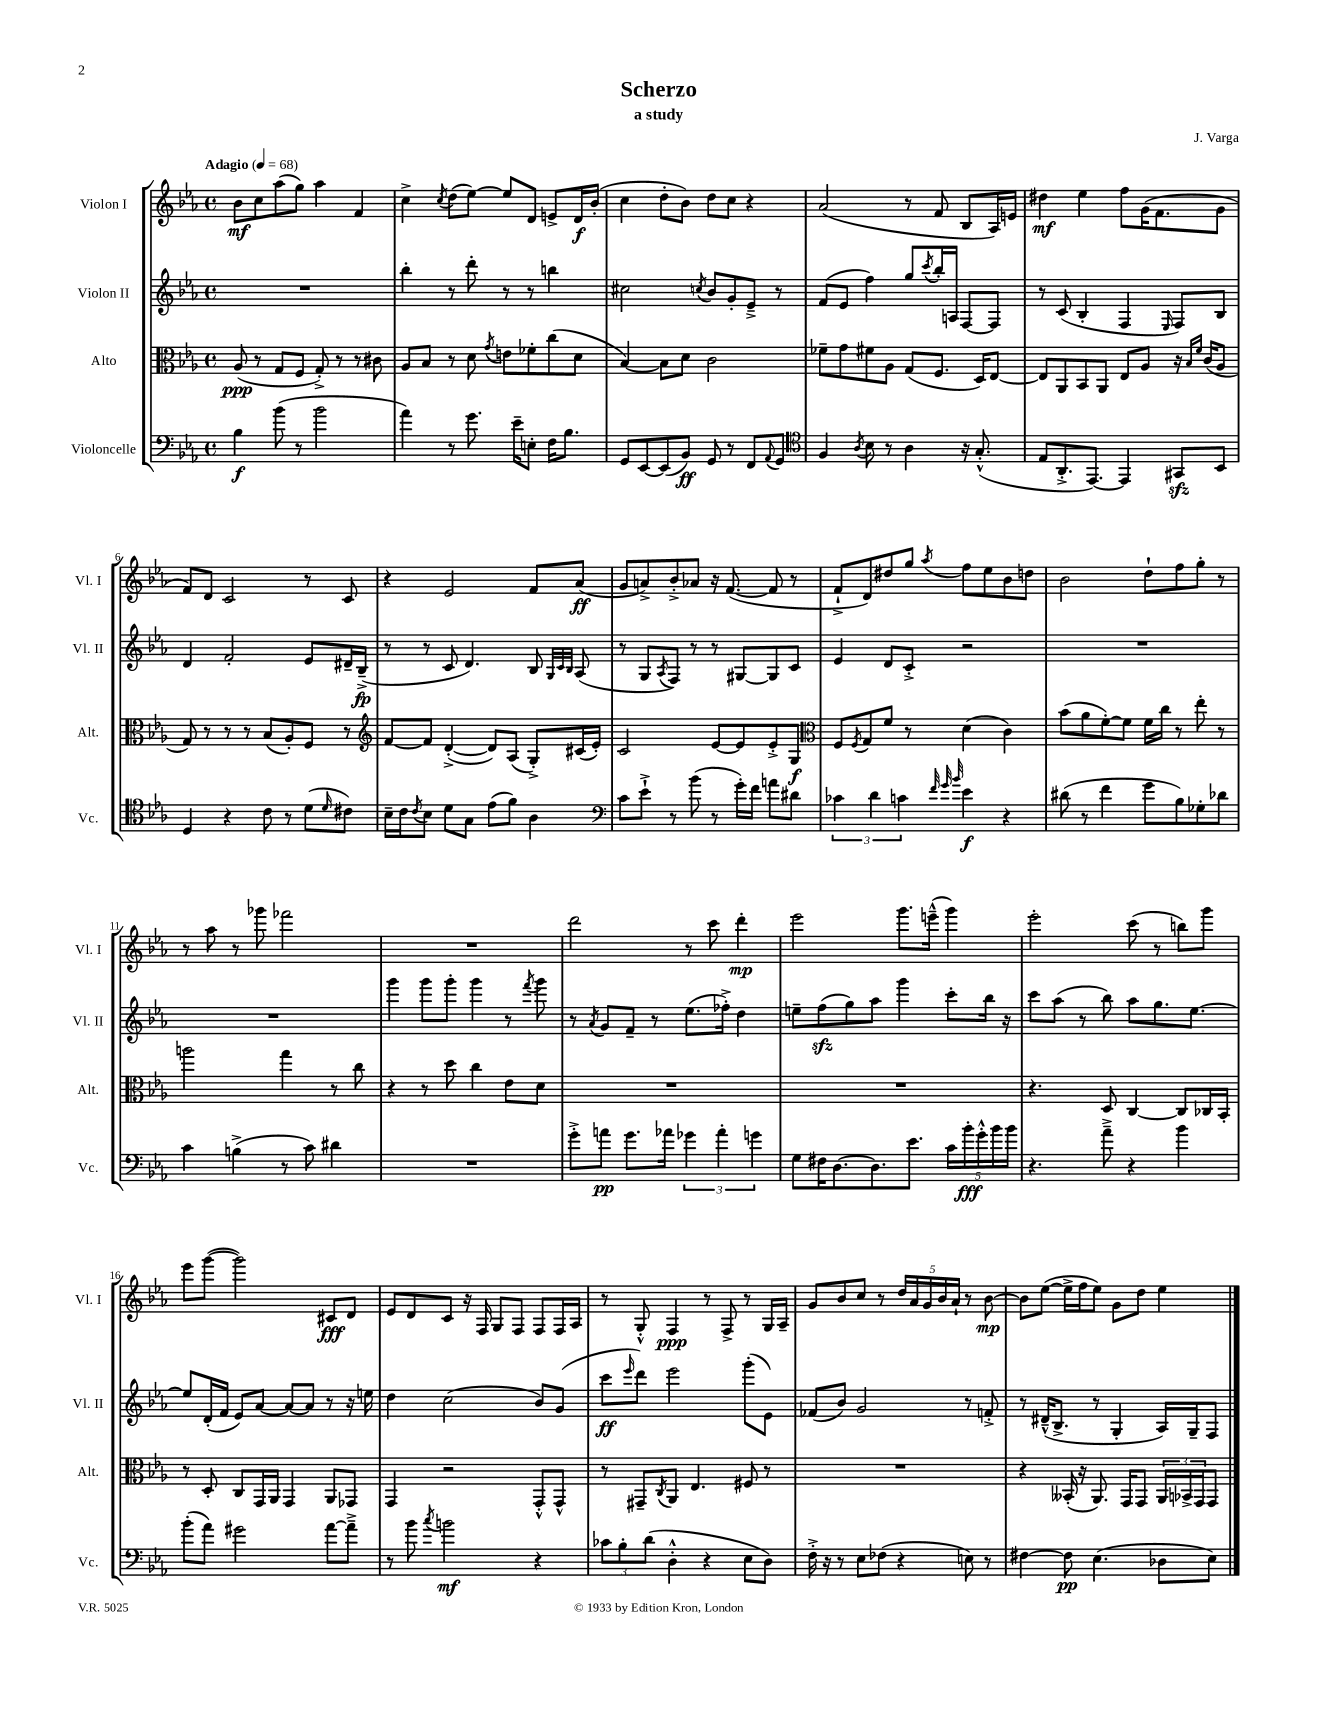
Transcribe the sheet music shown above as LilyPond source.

\header { title = "Scherzo" composer = "J. Varga" subtitle = "a study" }
<<
\new StaffGroup <<
\new Staff = "s0" \with { instrumentName = "Violon I" shortInstrumentName = "Vl. I" } {
    \clef treble \key ees \major \defaultTimeSignature \time 4/4 \tempo "Adagio" 4 = 68
    bes'8\mf c''8 aes''8( g''8) aes''4 f'4 |
    c''4-> \acciaccatura { c''8 } d''8( ees''8~) ees''8 d'8 e'8-> d'16\f bes'16-.( |
    c''4 d''8-. bes'8) d''8 c''8 r4 |
    aes'2( r8 f'8 bes8 aes16) e'16 |
    dis''4\mf ees''4 f''8 g'16( f'8. g'8 |
    f'8) d'8 c'2 r8 c'8 |
    r4 ees'2 f'8 aes'8\ff( |
    g'8 a'8->) bes'8-.-> aes'8 r16 f'8.~( f'8 r8 |
    f'8-!-> d'8) dis''8 g''8 \acciaccatura { aes''8 } f''8 ees''8 bes'8 d''8 |
    bes'2 d''8-! f''8 g''8-. r8 |
    r8 aes''8 r8 ges'''8 fes'''2 |
    R1 |
    d'''2 r8 c'''8 d'''4-.\mp |
    ees'''2 g'''8. e'''16---^( g'''4) |
    ees'''2-. c'''8( r8 b''8) g'''8 |
    ees'''8 g'''8~( g'''2) cis'8\fff d'8 |
    ees'8 d'8 c'8 r16 f16 g8 f8 f8 f16 aes16 |
    r8 g8-.-^ f4\ppp r8 f8-> r8 g16 aes16-- |
    g'8 bes'8 c''8 r8 \tuplet 5/4 { d''16 aes'16 g'16 bes'16 aes'16-! } r8 bes'8~\mp |
    bes'8 ees''8~( ees''16-> f''16 ees''8) g'8 d''8 ees''4 \bar "|." |
}
\new Staff = "s1" \with { instrumentName = "Violon II" shortInstrumentName = "Vl. II" } {
    \clef treble \key ees \major \defaultTimeSignature \time 4/4
    R1 |
    bes''4-. r8 d'''8-. r8 r8 b''4 |
    cis''2 \acciaccatura { c''8 } bes'8 g'8-. ees'8---> r8 |
    f'8( ees'8 f''4) g''8 \acciaccatura { c'''8 } bes''16-. a16 f8~ f8 |
    r8 c'8( bes4-. f4 \grace { ees16 } f8) bes8 |
    d'4 f'2-. ees'8 dis'16-- bes16--->\fp( |
    r8 r8 c'8 d'4.) bes8 \grace { g32 c'32 bes32 } aes8( |
    r8 g8 \acciaccatura { aes8 } f8) r8 r8 gis8~ gis8 c'8 |
    ees'4 d'8 c'8-.-> r2 |
    R1 |
    R1 |
    g'''4 g'''8 g'''8-. g'''4 r8 \acciaccatura { f'''8 } g'''8 |
    r8 \acciaccatura { aes'8 } g'8 f'8-- r8 ees''8.( fes''16-.->) d''4 |
    e''8-- f''8\sfz( g''8) aes''8 g'''4 c'''8-. bes''16 r16 |
    c'''8 aes''8( r8 bes''8) aes''8 g''8. ees''8.~ |
    ees''8 d'16-.( f'16 ees'8) aes'8~ aes'8~ aes'8 r8 r16 e''16 |
    d''4 c''2( bes'8) g'8( |
    c'''8\ff \grace { ees'''16 } d'''8) ees'''2 g'''8-.( ees'8) |
    fes'8( bes'8) g'2 r8 f'8-.-> |
    r8 dis'16---^( bes8.-> r8 g4-. aes16) g16-- f8 \bar "|." |
}
\new Staff = "s2" \with { instrumentName = "Alto" shortInstrumentName = "Alt." } {
    \clef alto \key ees \major \defaultTimeSignature \time 4/4
    aes8\ppp( r8 g8 f8 g8-.->) r8 r8 cis'8 |
    aes8 bes8 r8 d'8 \acciaccatura { g'8 } e'8 fes'8-. c''8( d'8 |
    bes4~) bes8 d'8 c'2 |
    fes'8-- g'8 fis'8 aes8 g8( f8. d16) ees8~ |
    ees8 aes,8 bes,8 aes,8 ees8 aes8 r16 \grace { bes16 f'16 } c'16( aes8 |
    g8) r8 r8 r8 bes8( aes8-.) f8 r8 |
    \clef treble f'8~ f'8 d'4~-.->( d'8) aes8( g8-.->) cis'16( ees'16-.) |
    c'2 ees'8~ ees'8 ees'8-.-> g8\f |
    \clef alto f8 \acciaccatura { f8 } g8 f'8 r8 d'4( c'4) |
    bes'8( aes'8 f'8~-.) f'8 f'16 c''16 r8 ees''8-. r8 |
    a''2 g''4 r8 c''8 |
    r4 r8 d''8 c''4 ees'8 d'8 |
    R1 |
    R1 |
    r4. d8 c4~ c8 ces16 bes,16-. |
    r8 d8-. c8 g,16 aes,16 g,4 aes,8 ges,8 |
    g,4 r2 g,8-.-^ g,8-^ |
    r8 gis,8-- \acciaccatura { c8 } aes,8 ees4. fis8 r8 |
    R1 |
    r4 beses,16-.( r16 aes,8.) g,16 g,8 \tuplet 3/2 { aes,16 bes,16-> g,16 } g,8 \bar "|." |
}
\new Staff = "s3" \with { instrumentName = "Violoncelle" shortInstrumentName = "Vc." } {
    \clef bass \key ees \major \defaultTimeSignature \time 4/4
    bes4\f bes'8( r8 bes'2 |
    aes'4) r8 g'8. ees'16-- e8-. f16 bes8. |
    g,8 ees,8~ ees,8( bes,8\ff) g,8 r8 f,8 \appoggiatura { aes,8 } g,8 |
    \clef tenor f4 \acciaccatura { aes8 } bes8 r8 aes4 r16 g8.-.-^( |
    ees8 aes,8.-.-> ees,8.~) ees,4 gis,8\sfz bes,8 |
    d4 r4 c'8 r8 d'8( \grace { d'16 } cis'8) |
    bes16-- c'16 \acciaccatura { c'8 } bes8 d'8 g8 ees'8( f'8) aes4 |
    \clef bass c'8 ees'8-!-> r8 bes'8( r8 g'16-.) f'16 a'8 dis'8 |
    \tuplet 3/2 { ces'4 d'4 c'4 } \grace { f'32 g'32 bes'32 } ees'4\f r4 |
    dis'8( r8 f'4 g'8 bes8) ges8-. des'8 |
    c'4 b4->( r8 c'8) dis'4 |
    R1 |
    g'8-.-> a'8\pp g'8. aes'16 \tuplet 3/2 { ges'4 aes'4-. g'4 } |
    g8 fis16 d8.~ d8. ees'8. \tuplet 5/4 { c'16 bes'16-.\fff g'16-.-^ bes'16 bes'16 } |
    r4. aes'8---> r4 bes'4 |
    bes'8-.( aes'8) gis'2 aes'8~ aes'8---> |
    r8 bes'8 \acciaccatura { c''8 } b'2\mf r4 |
    \tuplet 3/2 { ces'8 bes8-. d'8( } d4-.-^ r4 ees8 d8) |
    f16-.-> r16 r8 ees8 fes8( r4 e8) r8 |
    fis4~ fis8\pp ees4.( des8 ees8) \bar "|." |
}
>>
>>
